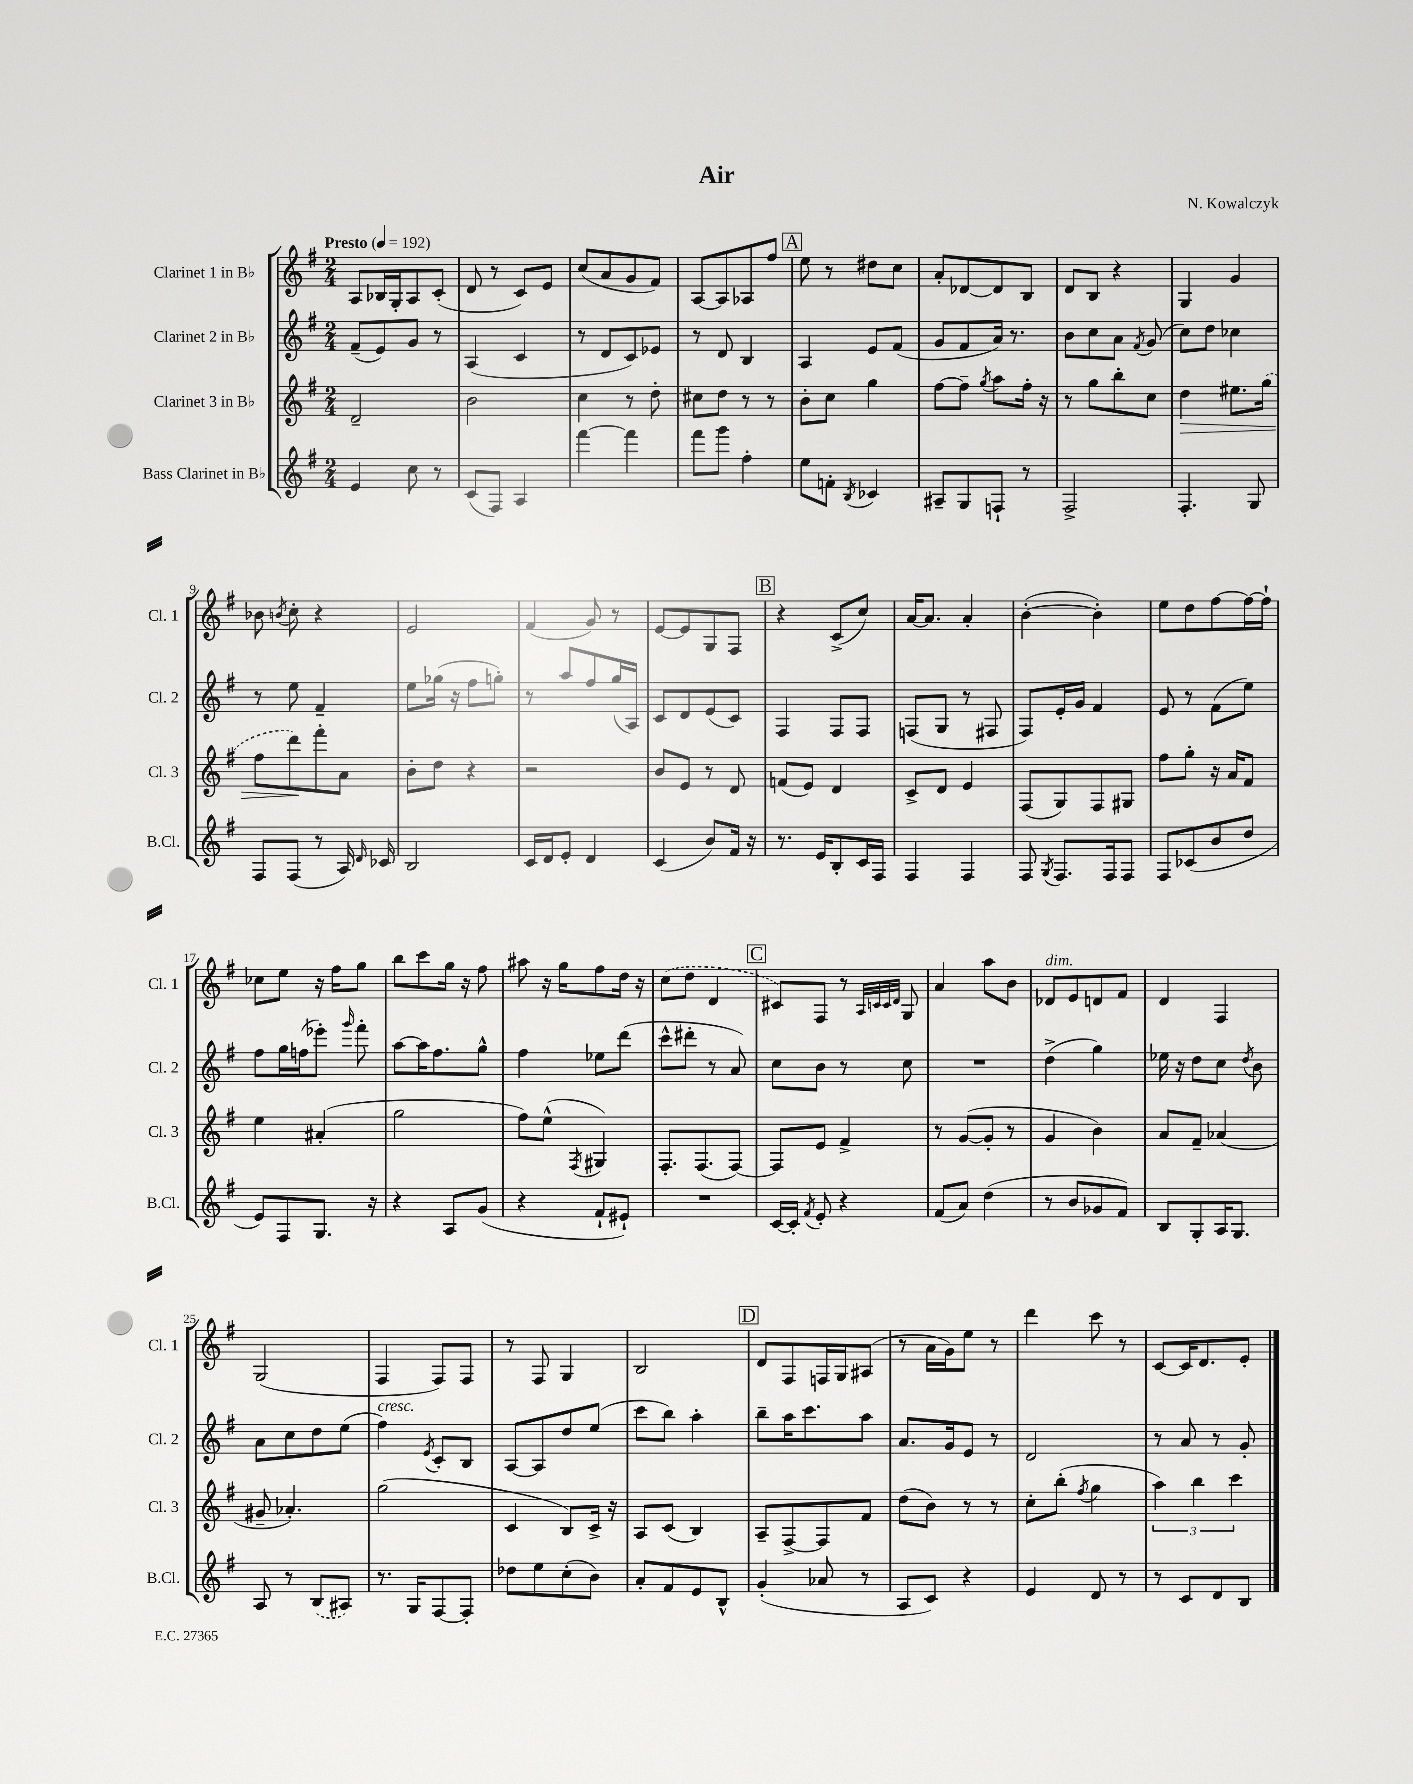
\header { title = "Air" composer = "N. Kowalczyk" }
<<
\new StaffGroup <<
\new Staff = "s0" \with { instrumentName = "Clarinet 1 in Bb" shortInstrumentName = "Cl. 1" } {
    \clef treble \key g \major \numericTimeSignature \time 2/4 \tempo "Presto" 4 = 192
    \autoBeamOff a8[ bes16 g16-. a8 c'8]-.( |
    d'8 r8 c'8[) e'8] |
    c''8[( a'8 g'8 fis'8]) |
    a8[~ a8 aes8 fis''8] |
    \mark \markup { \box "A" } e''8 r8 dis''8[ c''8] |
    a'8[-. des'8~ des'8 b8] |
    d'8[ b8] r4 |
    g4 g'4 |
    bes'8 \acciaccatura { b'8 } c''8-. r4 |
    e'2 |
    fis'4( g'8) r8 |
    e'8[~ e'8 g8 fis8] |
    \mark \markup { \box "B" } r4 c'8[->( c''8]) |
    a'16[~ a'8.] a'4-. |
    b'4~-.( b'4-.) |
    e''8[ d''8 fis''8~ fis''16~ fis''16]-! |
    ces''8[ e''8] r16 fis''16[ g''8] |
    b''8[ c'''8 g''16] r16 fis''8 |
    ais''8 r16 g''16[ fis''8 d''16] r16 |
    \once \slurDashed c''8[( d''8] d'4 |
    \mark \markup { \box "C" } cis'8[) fis8] r8 \grace { a32[ c'32 c'32 d'32] } g8 |
    a'4 a''8[ b'8] |
    des'8[^\markup { \italic "dim." } e'8 d'8 fis'8] |
    d'4 fis4 |
    g2( |
    fis4 fis8[) fis8] |
    r8 fis8 g4 |
    b2 |
    \mark \markup { \box "D" } d'8[ fis8 f16 g16 ais8]( |
    r8 a'16[ g'16) e''8] r8 |
    d'''4 c'''8 r8 |
    c'8[~ c'16 d'8. e'8]-. \bar "|." |
}
\new Staff = "s1" \with { instrumentName = "Clarinet 2 in Bb" shortInstrumentName = "Cl. 2" } {
    \clef treble \key g \major \numericTimeSignature \time 2/4
    \autoBeamOff fis'8[--( e'8) g'8] r8 |
    a4( c'4 |
    r8 d'8[ c'8) ees'8] |
    r8 d'8 b4 |
    \mark \markup { \box "A" } a4 e'8[ fis'8]( |
    g'8[ fis'8 a'16]) r8. |
    b'8[ c''8 a'8] \acciaccatura { fis'8 } g'8( |
    c''8[) d''8] ces''4 |
    r8 e''8 fis'4-- |
    e''8[ ges''16]( r16 fis''8[ g''8]-.) |
    r8 a''8[ fis''8 g''16( a16]) |
    c'8[ d'8 e'8( c'8]) |
    \mark \markup { \box "B" } fis4 fis8[ fis8] |
    f8[( g8] r8 fis8 |
    fis8[) e'16-. g'16] fis'4 |
    e'8 r8 fis'8[( e''8]) |
    fis''8[ g''16 f''16( ees'''8]-.) \grace { g'''16 } fis'''8-. |
    a''8[~ a''16 fis''8. g''8]-^ |
    fis''4 ees''8[ d'''8]( |
    c'''8[-^ dis'''8]-. r8 a'8) |
    \mark \markup { \box "C" } c''8[ b'8] r8 c''8 |
    R2 |
    d''4->( g''4) |
    ees''16 r16 d''8[ c''8] \acciaccatura { d''8 } b'8 |
    a'8[ c''8 d''8 e''8]( |
    fis''4^\markup { \italic "cresc." }) \acciaccatura { e'8 } c'8[-. b8] |
    a8[~ a8 d''8 e''8]( |
    c'''8[ b''8]) a''4-. |
    \mark \markup { \box "D" } b''8[-- a''16 c'''8. a''8] |
    a'8.[ g'16 e'8] r8 |
    d'2 |
    r8 a'8 r8 g'8-. \bar "|." |
}
\new Staff = "s2" \with { instrumentName = "Clarinet 3 in Bb" shortInstrumentName = "Cl. 3" } {
    \clef treble \key g \major \numericTimeSignature \time 2/4
    \autoBeamOff d'2-- |
    b'2 |
    c''4 r8 d''8-. |
    cis''8[ d''8] r8 r8 |
    \mark \markup { \box "A" } b'8[-. c''8] g''4 |
    fis''8[~ fis''8]-- \acciaccatura { g''8 } a''8[ fis''16]-. r16 |
    r8 g''8[ b''8-. c''8] |
    d''4\> eis''8.[ \once \slurDashed g''16]( |
    fis''8[ d'''8\!) fis'''8-. a'8] |
    b'8[-. d''8] r4 |
    r2 |
    b'8[ e'8] r8 d'8 |
    \mark \markup { \box "B" } f'8[( e'8]) d'4 |
    c'8[-> d'8] e'4 |
    fis8[( g8) fis8 gis8] |
    fis''8[ g''8]-. r16 a'16[ fis'8] |
    e''4 ais'4-.( |
    g''2 |
    fis''8[) e''8]-^( \acciaccatura { fis8 } gis4) |
    fis8.[-. fis8.( fis8]~) |
    \mark \markup { \box "C" } fis8[ e'8] fis'4-> |
    r8 g'8[~( g'8]-. r8 |
    g'4 b'4) |
    a'8[ fis'8]-- aes'4( |
    gis'8-- aes'4.-.) |
    g''2( |
    c'4 b8[) c'16]-> r16 |
    a8[ c'8]( b4) |
    \mark \markup { \box "D" } a8[-- fis8~-> fis8 fis'8] |
    d''8[( b'8]) r8 r8 |
    c''8[-. b''8]-.( \acciaccatura { fis''8 } g''4 |
    \tuplet 3/2 { a''4) b''4 c'''4 } \bar "|." |
}
\new Staff = "s3" \with { instrumentName = "Bass Clarinet in Bb" shortInstrumentName = "B.Cl." } {
    \clef treble \key g \major \numericTimeSignature \time 2/4
    \autoBeamOff e'4 c''8 r8 |
    c'8[( fis8]) a4 |
    fis'''4~ fis'''4 |
    fis'''8[ g'''8] fis''4-. |
    \mark \markup { \box "A" } e''8[ f'8]-. \acciaccatura { b8 } ces'4 |
    ais8[-- g8 f8]-! r8 |
    fis2-> |
    fis4.-. g8 |
    fis8[ fis8]( r8 a16) \grace { d'16 } ces'16 |
    b2 |
    c'16[ d'16 e'8]-. d'4 |
    c'4( b'8[) fis'16] r16 |
    \mark \markup { \box "B" } r8. e'16[ b8-. c'16 fis16] |
    fis4 fis4 |
    fis8 \acciaccatura { g8 } fis8.[ fis16 fis8] |
    fis8[ ces'8( b'8 d''8] |
    e'8[) fis8 g8.] r16 |
    r4 a8[ g'8]( |
    r4 fis'8[-! eis'8]-!) |
    R2 |
    \mark \markup { \box "C" } c'16[~ c'16]-. \acciaccatura { fis'8 } e'8-. r4 |
    fis'8[( a'8]) d''4( |
    r8 b'8[ ges'8 fis'8]) |
    b8[ g8-. a16 g8.] |
    a8 r8 \once \slurDashed b8[( ais8]) |
    r8. g16[ fis8~ fis8]-. |
    des''8[ e''8 c''8-.( b'8]) |
    a'8[-. fis'8 e'8 b8]-^ |
    \mark \markup { \box "D" } g'4-.( aes'8 r8 |
    a8[ c'8]) r4 |
    e'4 d'8 r8 |
    r8 c'8[ d'8 b8] \bar "|." |
}
>>
>>
